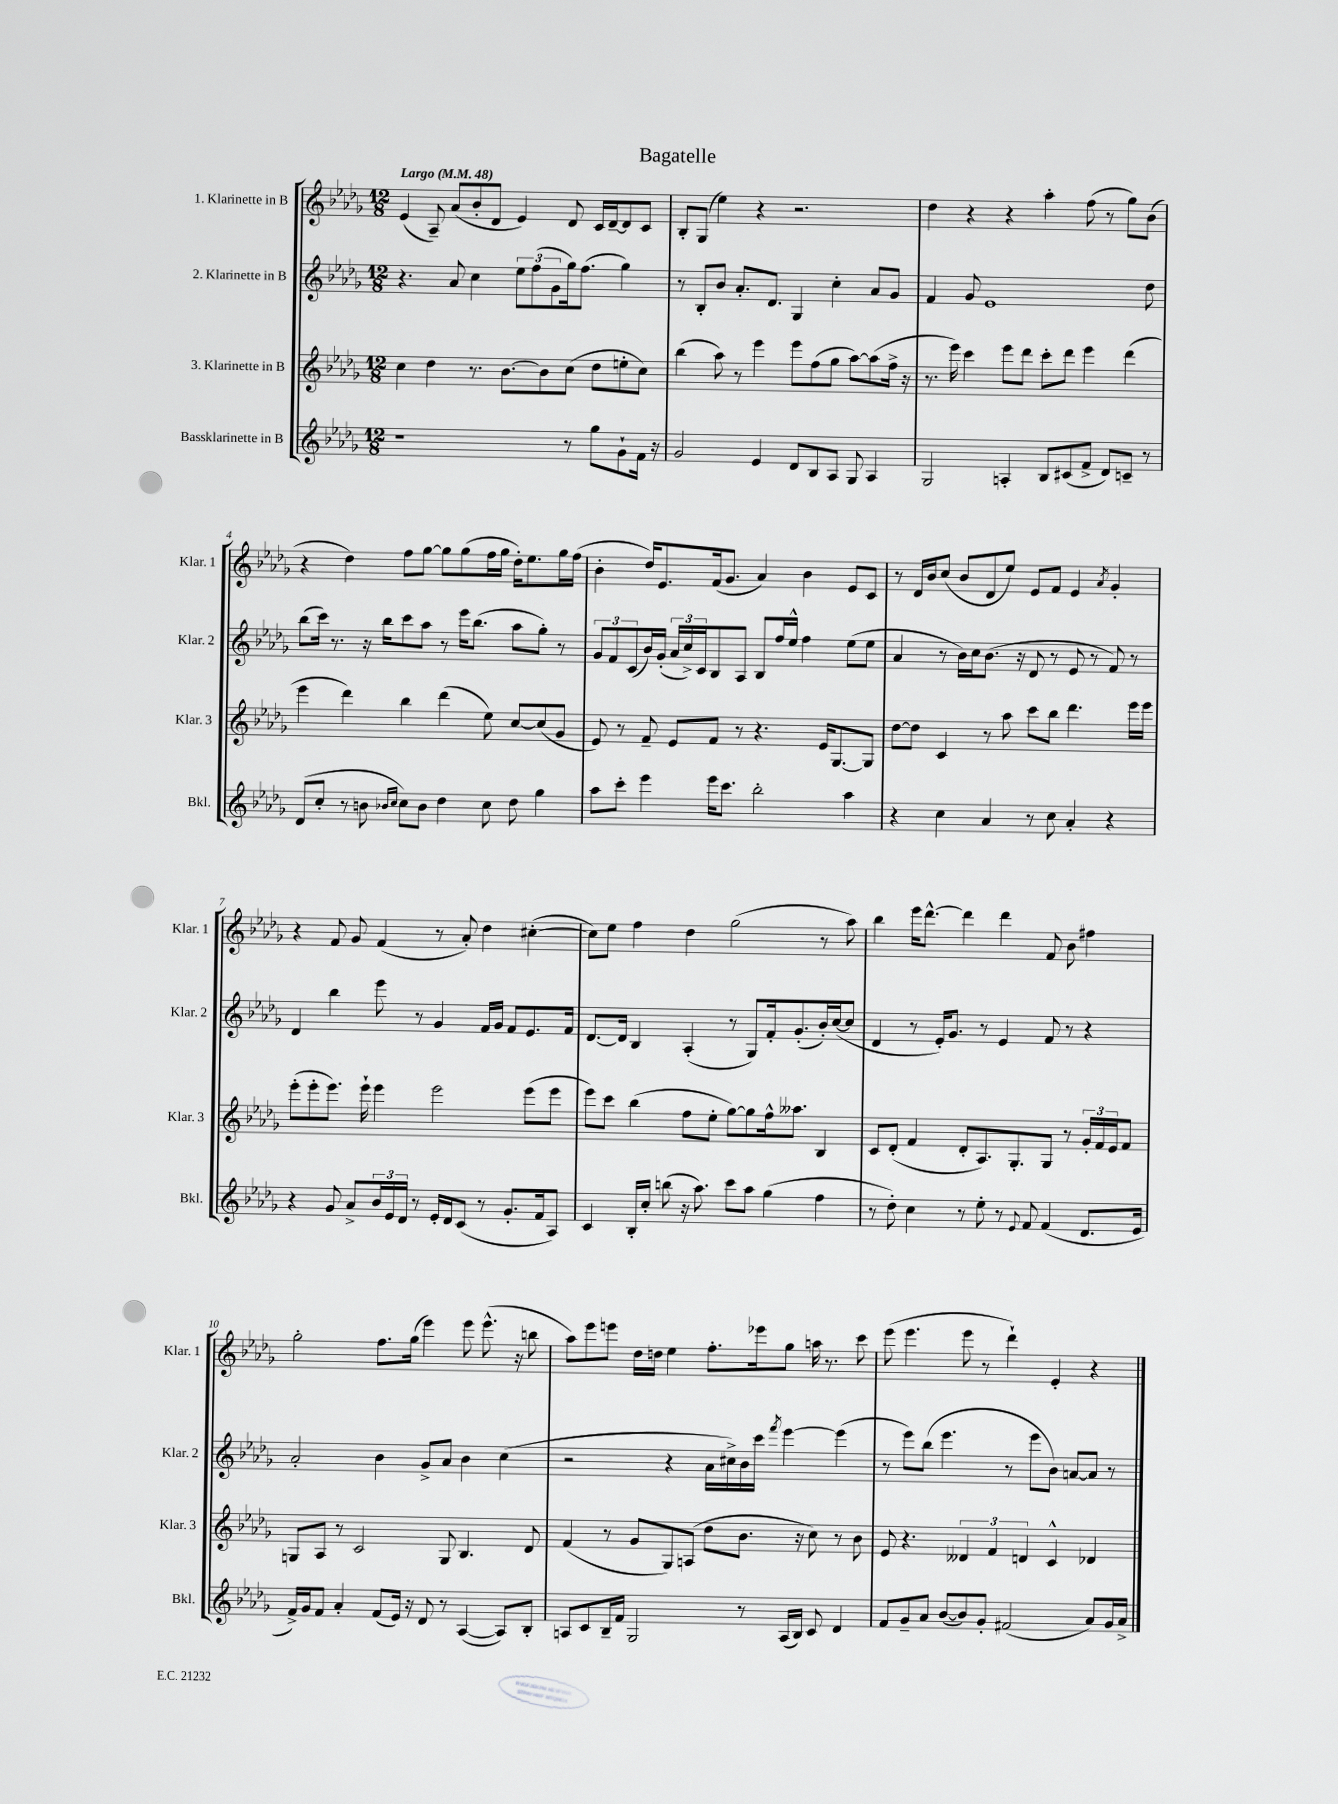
\header { title = "Bagatelle" }
<<
\new StaffGroup <<
\new Staff = "s0" \with { instrumentName = "1. Klarinette in B" shortInstrumentName = "Klar. 1" } {
    \clef treble \key des \major \numericTimeSignature \time 12/8 \tempo "Largo" 4 = 48
    ees'4( aes8--) aes'8( bes'8-. des'8 ees'4) des'8 c'16 des'16~-- des'8 c'8 |
    bes8-. ges8( ees''4) r4 r2. |
    des''4 r4 r4 aes''4-. f''8( r8 ges''8) bes'8( |
    r4 des''4) f''8 ges''8~ ges''8 ges''8( f''16 ges''16 des''16-.) ees''8. ges''16 f''16( |
    bes'4-. des''16) ees'8. f'16( ges'8. aes'4) bes'4 ees'8 c'8 |
    r8 des'16 bes'16 c''8( bes'8 des'8 ees''8) ees'8 f'8 ees'4 \acciaccatura { aes'8 } ges'4-. |
    r4 f'8 ges'8 f'4( r8 aes'8-.) des''4 cis''4~-.( |
    cis''8) ees''8 f''4 des''4 ges''2( r8 aes''8) |
    bes''4 ees'''16 des'''8.~-^ des'''4 des'''4 f'8 bes'8 fis''4 |
    ges''2-. f''8. ges''16( ees'''4) ees'''8 ees'''8.-^( r16 b''8 |
    aes''8) ees'''8 e'''8 des''16 d''16 ees''4 f''8.-. ees'''16 ges''8 a''16 r8. c'''8 |
    ees'''8( ees'''4. ees'''8 r8 des'''4-!) ees'4-. r4 \bar "|." |
}
\new Staff = "s1" \with { instrumentName = "2. Klarinette in B" shortInstrumentName = "Klar. 2" } {
    \clef treble \key des \major \numericTimeSignature \time 12/8
    r4. aes'8 c''4 \tuplet 3/2 { ees''8 f''8( ges'8 } ges''16) f''8.( ges''4) |
    r8 bes8-. bes'8 aes'8.-. des'8. ges4 c''4-. aes'8 ges'8 |
    f'4 ges'8 ees'1 des''8 |
    bes''8( c'''16) r8. r16 bes''16 c'''8 aes''8 r8 ees'''16 bes''8.( aes''8 ges''8-.) r8 |
    \tuplet 3/2 { ges'8 f'8 c'8( } bes'16) ges'16-.( \tuplet 3/2 { aes'16 c''16->) c'16 } bes8 aes8 bes8 f''16 ees''16-^ f''4 ees''8( ees''8 |
    aes'4 r8 bes'16) c''16 bes'8.( r16 des'8 r8 ees'8 r8 f'8) r8 |
    des'4 bes''4 ees'''8 r8 ges'4 f'16 ges'16 f'8 ees'8. f'16 |
    des'8.~ des'16 bes4 aes4-.( r8 ges8) f'16-. ges'8.-.( bes'16-.) c''16~( c''8 |
    des'4 r8 ees'16-.) ges'8. r8 ees'4 f'8 r8 r4 |
    aes'2-. bes'4 ges'8-> aes'8 bes'4 c''4( |
    r2 r4 aes'16 cis''16->) bes'16 c'''16 \acciaccatura { f'''8 } ees'''4~ ees'''4( |
    r8 ees'''8) bes''8( ees'''4. r8 ees'''8 bes'8) a'8~ a'8 r8 \bar "|." |
}
\new Staff = "s2" \with { instrumentName = "3. Klarinette in B" shortInstrumentName = "Klar. 3" } {
    \clef treble \key des \major \numericTimeSignature \time 12/8
    c''4 des''4 r8. bes'8.~ bes'8 c''8( des''8 e''8-. c''8) |
    bes''4( aes''8) r8 ees'''4 ees'''8 f''8( ges''8 aes''8~) aes''8( f''16-> r16 |
    r8. ees'''16) c'''4 ees'''8 des'''8 c'''8-. des'''8 ees'''4 des'''4( |
    ees'''4 des'''4) bes''4 des'''4( ees''8) c''8~ c''8( ges'8 |
    ees'8) r8 f'8-- ees'8 f'8 r8 r4. ees'16 ges8.~ ges8 |
    des''8~ des''8 c'4 r8 aes''8 c'''8 bes''8 des'''4. ees'''16 ees'''16 |
    ees'''8-.( ees'''8-. ees'''8.) ees'''16-! ees'''4 ees'''2 ees'''8( ees'''8 |
    ees'''8) c'''8 bes''4( f''8 ees''8-. ges''8~) ges''8 f''16-^ aeses''8. bes4 |
    c'8 des'8-.( f'4 des'8-. aes8.) ges8.-. ges8 r8 \tuplet 3/2 { ges'16-. f'16 ees'16 } f'8 |
    g8 aes8 r8 c'2 g8 bes4. des'8 |
    f'4( r8 ges'8 ges8) a8( des''8 bes'8. r16 c''8) r8 bes'8 |
    ees'8 r4. \tuplet 3/2 { deses'4 f'4 d'4 } c'4-^ des'4 \bar "|." |
}
\new Staff = "s3" \with { instrumentName = "Bassklarinette in B" shortInstrumentName = "Bkl." } {
    \clef treble \key des \major \numericTimeSignature \time 12/8
    r1 r8 ges''8 ges'8-! f'16 r16 |
    ges'2 ees'4 des'8 bes8 aes8 ges8 aes4 |
    ges2 a4-. bes8 cis'8( f'8-> des'8) c'8-- r8 |
    des'8( c''8-. r8 b'8 \grace { bes'16 c''16 } c''8) bes'8 des''4 c''8 des''8 ges''4 |
    aes''8 c'''8-. ees'''4 ees'''16 c'''8. bes''2-. aes''4 |
    r4 c''4 aes'4 r8 c''8 aes'4-. r4 |
    r4 ges'8 aes'8-> \tuplet 3/2 { bes'16 ees'16 des'16 } r8 ees'16-. des'16 c'8( r8 ges'8.-. f'16 aes8) |
    c'4 bes16-. c''16-. b''8( r16 aes''8.) c'''8 aes''8 ges''4( f''4 |
    r8 des''8-.) c''4 r8 ees''8-. r8 \appoggiatura { ees'8 } f'8 f'4( des'8. ees'16 |
    f'16->) ges'16 f'8 aes'4-. f'8( ees'16) r16 des'8 r8 aes4~( aes8) bes8-. |
    a8 c'8 bes16-- f'16 ges2 r8 a16( bes16) c'8 des'4 |
    f'8 ges'8-- aes'8 bes'8~( bes'8) ges'8-. fis'2( aes'8) ges'16 aes'16-> \bar "|." |
}
>>
>>
